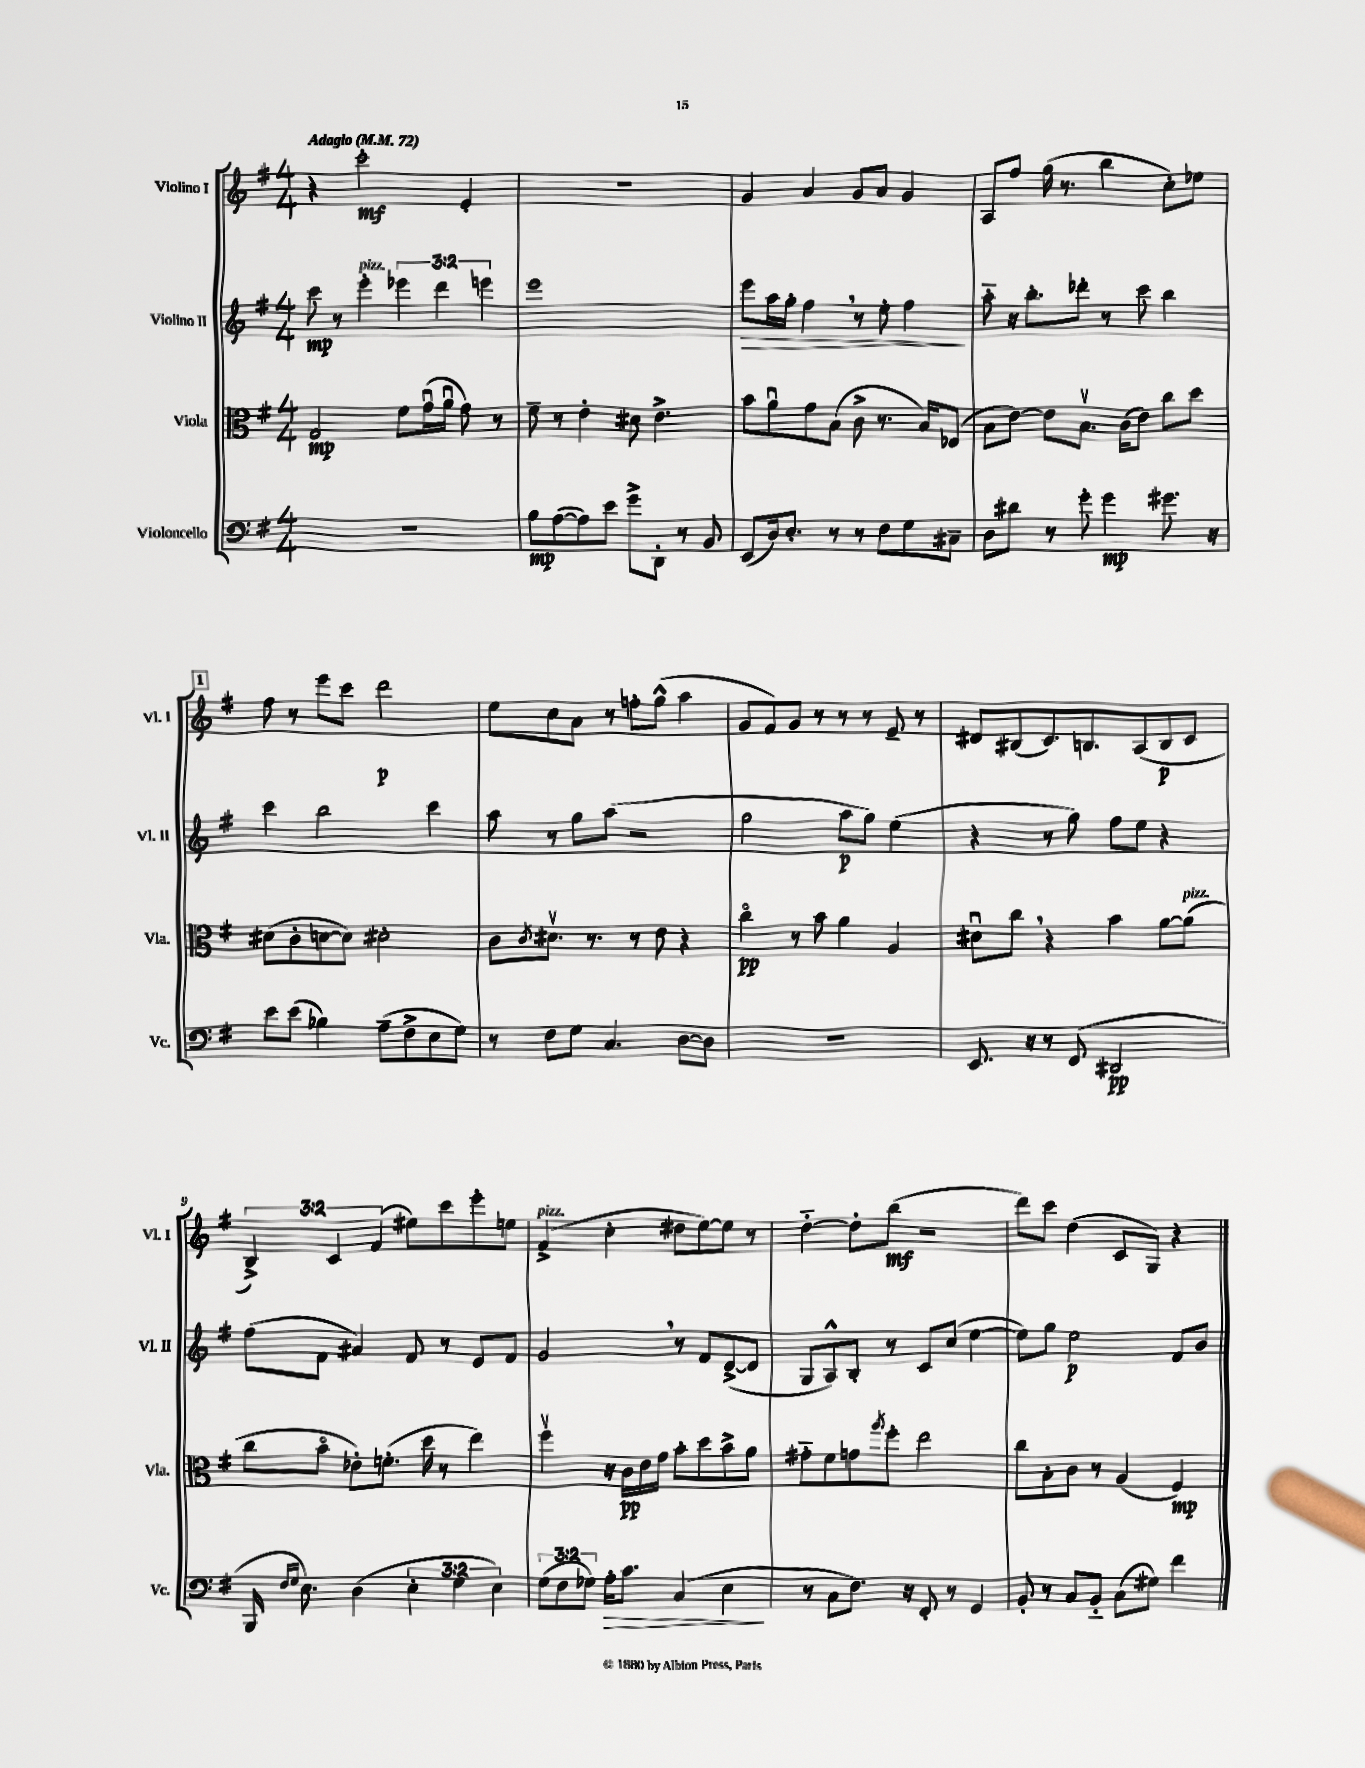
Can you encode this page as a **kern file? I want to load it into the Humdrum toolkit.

**kern	**kern	**kern	**kern
*staff4	*staff3	*staff2	*staff1
*clefF4	*clefC3	*clefG2	*clefG2
*k[f#]	*k[f#]	*k[f#]	*k[f#]
*M4/4	*M4/4	*M4/4	*M4/4
*MM72	*MM72	*MM72	*MM72
1r	2G/	8ccc\	4r
.	.	8r	.
.	.	4eee'\	2ccc'\
.	8f#\L	6eee-\	.
.	(16gu\L	.	.
.	.	6ddd\	.
.	16au\JJ	.	.
.	8g\)	.	4e'/
.	.	6eee\	.
.	8r	.	.
=	=	=	=
8B\L	8f#~\	1eee	1r
([8A\	8r	.	.
8A\])	4e'\	.	.
8e\J	.	.	.
8g^\L	8d#\	.	.
8DD'\J	4.e^\	.	.
8r	.	.	.
8BB/	.	.	.
=	=	=	=
(8EE/L	8b\L	8eee\L	4g/
16D/k)	8au\	16aa\L	.
8.E'/J	.	16gg'\JJ	.
.	8g\	4ff#\	4a/
8r	(8B\J	.	.
8r	8c^\	8r	8g/L
8F#\L	8.r	8ee'\	8a/J
8G\	.	4ff#\	4g/
.	16B/LK)	.	.
8C#~\J	(8E-/J	.	.
=	=	=	=
8D\L	8B\L	8aa'~\	8A/L
8d#\J	[8e\J)	16r	8ff#/J
.	.	8.bb'\L	.
8r	8e\]L	.	(16gg\
.	.	.	8.r
8g'\	8.Bv\J	8ddd-'\J	.
4g\	.	8r	4bb\
.	(16c\LK	.	.
.	8e\J)	8ccc\	.
8.g#\	8cc\L	4bb\	8cc'\L)
.	8dd\J	.	8ee-\J
16r	.	.	.
=	=	=	=
8e\L	(8d#\L	4ccc\	8ff#\
(8e\J	8c'\	.	8r
4B-\)	[8d\	2bb\	8eee\L
.	8d\]J)	.	8ccc\J
(8A~\L	2d#'\	.	2ddd\
8F#^\	.	.	.
8E\	.	4ccc\	.
8G\J)	.	.	.
=	=	=	=
8r	8c\L	8aa\	8ee\L
.	8qc/	.	.
8F#\L	8.d#v\J	8r	8cc\
8G\J	.	8gg\L	8a\J
.	8.r	.	.
4.C/	.	(8aa\J	8r
.	8r	2r	8ff'\L
.	8e\	.	(8gg^^\J
[8D\L	4r	.	4aa\
8D\]J	.	.	.
=	=	=	=
1r	4cco\	2gg\	8g/L
.	.	.	8f#/)
.	8r	.	8g/J
.	8b\	.	8r
.	4a\	8aa\L	8r
.	.	8gg\J)	8r
.	4A/	(4ee\	8e~/
.	.	.	8r
=	=	=	=
8.EE/	8d#u\L	4r	8d#/L
.	8cc\J	.	(8B#/
16r	.	.	.
8r	4r	8r	8.c/)
(8FF#/	.	8gg\)	.
.	.	.	8.B/
2DD#/	4b\	8ff#\L	.
.	.	8ee\J	(8A/
.	[8a\L	4r	8B/
.	(8a\]J	.	8c/J
=	=	=	=
16BBB/	8cc\L	(8ff#\L	6B^/)
16qqF#/LL	.	.	.
16qqG/JJ	.	.	.
8.E\)	.	.	.
.	8bo\J	8f#\J	.
.	.	.	6c/
(4D\	8e-'\L)	4a#/)	.
.	.	.	(6f#/
.	(8.f'\J	.	.
6E'\	.	8f#/	8ee#\L)
.	16dd\	.	.
.	8r	8r	8ccc\
6G\	.	.	.
.	4ee\)	8e/L	8eee'\
6E\)	.	.	.
.	.	8f#/J	8ee\J
=	=	=	=
(12G\L	4ff#v\	2g/	(4f#^/
12F#\	.	.	.
12G-\J)	.	.	.
16A'\LK	16r	.	4cc'\
8.c\J	16c\LL	.	.
.	16e\	.	.
.	16g\JJ	.	.
(4C/	8b'\L	8r	8dd#\L
.	8dd\	8f#/L	[8ee\)
4E\	8b^\	([8d^/	8ee\]J
.	8a\J	8d/]J	8r
=	=	=	=
8r	8g#'~\L	8G/L	[4dd'~\
8C\L	8f#\	8A^^/)	.
8.F#\J)	8g\	8B'/J	8dd'\]L
.	8qaa/	.	.
.	8ff#'\J	8r	(8bb\J
16r	.	.	.
8FF#'/	2ee\	8c/L	2r
8r	.	(8cc/J	.
4GG/	.	[4ee\	.
=	=	=	=
8BB'/	8cc\L	8ee\]L)	8ddd\L)
8r	8B'\	8gg\J	8ccc\J
8C/L	8c\J	2ee\	(4dd\
8BB'~/J	8r	.	.
(8C\L	(4A/	.	8c/L
8G#\J)	.	.	8G/J)
4f#\	4F#/)	8f#/L	4r
.	.	8b/J	.
==	==	==	==
*-	*-	*-	*-
